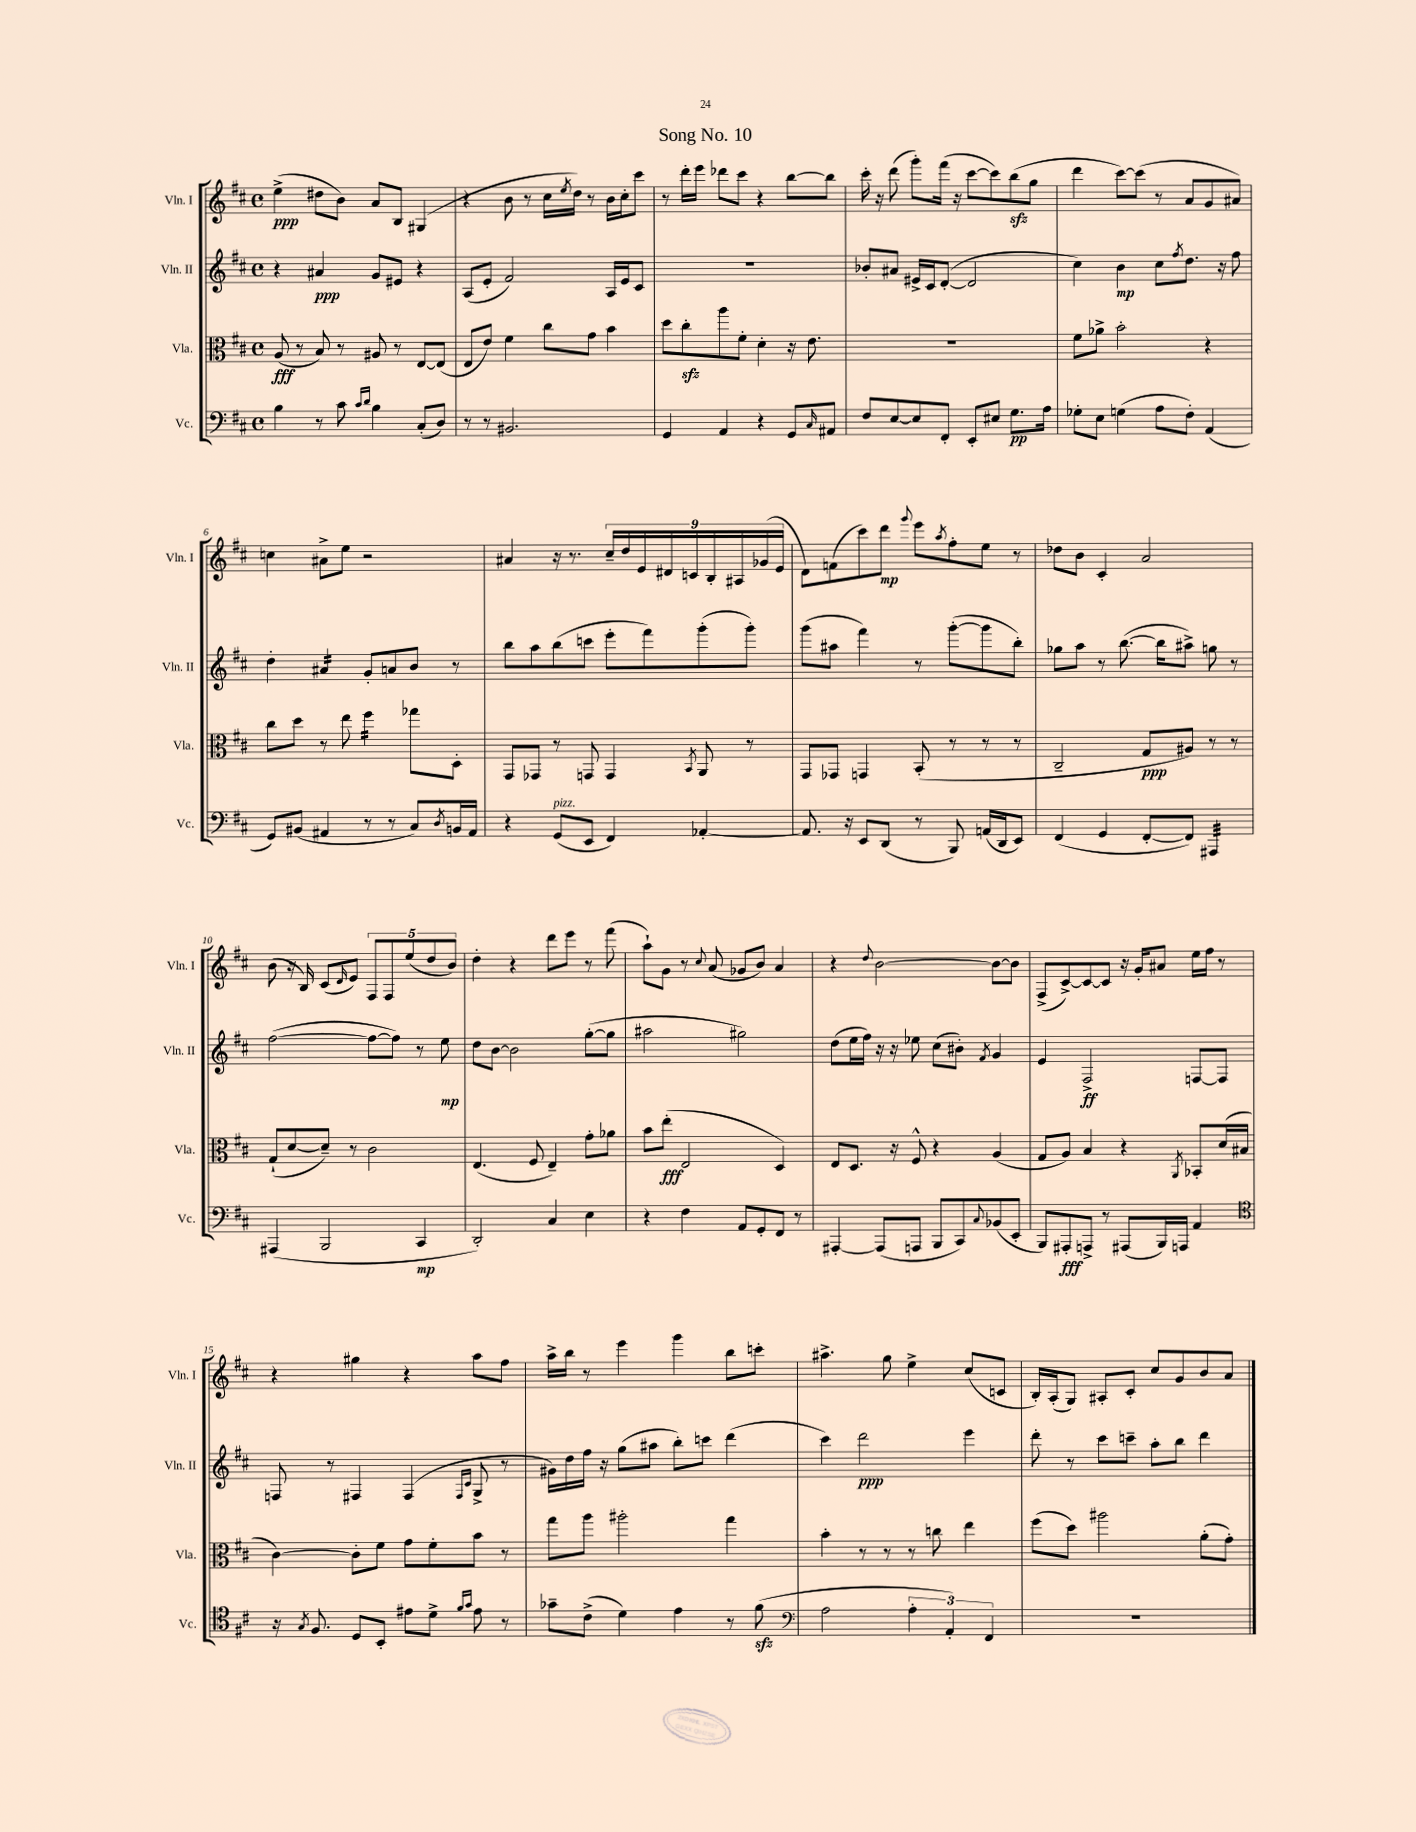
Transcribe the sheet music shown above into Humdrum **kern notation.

**kern	**kern	**kern	**kern
*staff4	*staff3	*staff2	*staff1
*clefF4	*clefC3	*clefG2	*clefG2
*k[f#c#]	*k[f#c#]	*k[f#c#]	*k[f#c#]
*M4/4	*M4/4	*M4/4	*M4/4
*met(c)	*met(c)	*met(c)	*met(c)
4B\	(8A/	4r	(4ee^\
.	8r	.	.
8r	8B/)	4a#/	8dd#\L
8c#\	8r	.	8b\J)
16qqc#/LL	.	.	.
16qqd/JJ	.	.	.
4B\	8A#/	8g/L	8a/L
.	8r	8e#/J	8B/J
(8C#'/L	[8E/L	4r	(4G#/
8D/J)	(8E/]J	.	.
=	=	=	=
8r	8E/L	(8A/L	4r
8r	8e/J)	8e'/J	.
2.BB#/	4f#\	2f#/)	8b\
.	.	.	8r
.	8cc#\L	.	16cc#\LL
.	.	.	8qee/
.	.	.	16dd\JJ)
.	8g\J	.	8r
.	4b\	16A/LL	16b\LL
.	.	16e/J	16cc#'\J
.	.	8c#/J	8ccc#\J
=	=	=	=
4GG/	8dd\L	1r	8r
.	8cc#'\	.	16ddd'\LL
.	.	.	16eee\JJ
4AA/	8aa\	.	8ddd-\L
.	8f#'\J	.	8ccc#\J
4r	4d'\	.	4r
8GG/L	16r	.	[8bb\L
.	8.e\	.	.
16qqC#/	.	.	.
8AA#/J	.	.	8bb\]J
=	=	=	=
8F#/L	1r	8b-'/L	16ccc#'\
.	.	.	16r
[8E/	.	8a#/J	(8ddd\
8E/]	.	16e#^/LL	8ggg'\L)
.	.	16c#/J	.
8FF#'/J	.	([8d'/J	(16fff#\Jk
.	.	.	16r
8EE'/L	.	2d/]	[8ccc#\L
8E#/J	.	.	8ccc#\])
8.G\L	.	.	(8bb\
.	.	.	8gg\J
16A\Jk	.	.	.
=	=	=	=
8G-'\L	8f#\L	4cc#\)	4ddd\
8E\J	8a-^\J	.	.
(4G\	2b'\	4b\	[8ccc#\L)
.	.	.	(8ccc#\]J
8A\L	.	8cc#\L	8r
.	.	8qff#/	.
8F#'\J)	.	8.dd\J	8a/L
(4AA/	4r	.	8g/
.	.	16r	.
.	.	8ff#\	8a#/J)
=	=	=	=
8GG/L)	8cc#\L	4dd'\	4cc\
(8BB#/J	8dd\J	.	.
4AA#/	8r	4a#/	8a#^\L
.	8ee\	.	8ee\J
8r	4ff#\	8g'/L	2r
8r	.	8a/	.
8C#/L)	8gg-\L	8b/J	.
8qD/	.	.	.
16BB/L	8D'\J	8r	.
16AA#/JJ	.	.	.
=	=	=	=
4r	8GG/L	8bb\L	4a#/
.	8GG-/J	8aa\	.
(8GG/L	8r	(8bb\	16r
.	.	.	8.r
8EE/J	8GG/	8ccc\J	.
4FF#/)	4GG/	8eee'\L	18cc#~/LL
.	.	.	18dd/
.	.	.	18e/
.	.	8fff#\)	.
.	.	.	18d#/
.	.	.	18c/
.	8qBB/	.	.
[4AA-'/	8AA/	(8ggg'\	.
.	.	.	18B'/
.	.	.	18A#/
.	8r	8ggg'\J)	.
.	.	.	(18g-/
.	.	.	18e/JJ
=	=	=	=
8.AA-/]	8GG/L	(8ggg\L	8d\L)
.	8GG-/J	8aa#\J	(8f\
16r	.	.	.
8EE/L	4GG/	4fff#\)	8ccc#\)
(8DD/J	.	.	8ddd\J
.	.	.	8qqggg/
8r	(8BB'/	8r	8eee\L
.	.	.	8qaa/
8BBB/)	8r	([8ggg'\L	8ff#'\
(16AA/LL	8r	8ggg\]	8ee\J
16DD/J	.	.	.
8EE/J)	8r	8bb'\J)	8r
=	=	=	=
(4FF#/	2C#~/	8gg-\L	8dd-\L
.	.	8aa\J	8b\J
4GG/	.	8r	4c#'/
.	.	([8.bb\	.
[8FF#'/L	8G/L	.	2a/
.	.	16bb\]LK	.
8FF#/]J)	8A#/J)	8aa#^\J)	.
4AAA#/	8r	8gg\	.
.	8r	8r	.
=	=	=	=
(4AAA#/	(8G`/L	([2ff#\	(8b\
.	[8d/	.	16r
.	.	.	16B/)
2BBB/	8d~/]J)	.	(8c#/L
.	.	.	16qqd/
.	8r	.	8e/J)
.	2c#\	8ff#\_L	10F#/L
.	.	.	10F#/
.	.	8ff#\]J)	.
.	.	.	(10ee/
4CC#/	.	8r	.
.	.	.	10dd/
.	.	8ee\	.
.	.	.	10b/J)
=	=	=	=
2DD'/)	(4.E/	8dd\L	4dd'\
.	.	[8b\J	.
.	.	2b\]	4r
.	8F#/	.	.
4C#/	4E~/)	.	8ddd\L
.	.	.	8eee\J
4E\	8g'\L	([8gg'\L	8r
.	8a-\J	8gg\]J	(8fff#\
=	=	=	=
4r	8b\L	2aa#\	8aa`\L)
.	(8ee'\J	.	8g\J
4F#\	2E/	.	8r
.	.	.	8qqcc#/
.	.	.	(8a/
8AA/L	.	2gg#\)	8g-/L
8GG'/	.	.	8b/J)
8FF#/J	4D/)	.	4a/
8r	.	.	.
=	=	=	=
[4AAA#'/	8E/L	(8dd\L	4r
.	8.D/J	16ee\L	.
.	.	16ff#\JJ)	.
.	.	.	8qqdd/
(8AAA#/]L	.	16r	[2b\
.	16r	16r	.
8AAA/J	8F#^^/	8ee-\	.
8BBB/L	4r	(8cc#\L	.
8CC#/)	.	8b#'\J)	.
8qqC#/	.	8qf#/	.
(8BB-/	(4A/	4g/	8b\_L
8EE'/J	.	.	8b\]J
=	=	=	=
8BBB/L)	8G/L	4e/	(8F#^/L
8AAA#'/	8A/J)	.	[8c#^/)
8AAA^/J	4B/	2F#^/	8c#/_
8r	.	.	8c#/]J
(8AAA#/L	4r	.	16r
.	.	.	16g'/LK
16BBB/L)	.	.	8a#/J
16AAA/JJ	.	.	.
.	8qAA/	.	.
4AA/	8BB-'/L	[8F/L	16ee\LL
.	.	.	16ff#\JJ
.	(16d/L	8F/]J	8r
.	16B#/JJ	.	.
=	=	=	=
*clefC4	*	*	*
16r	[4c#\)	8F/	4r
8qG/	.	.	.
8.F#/	.	.	.
.	.	8r	.
8D/L	8c#'\]L	4F#/	4gg#\
8BB'/J	8f#\J	.	.
8e#\L	8g\L	(4F#/	4r
8d^\J	8f#'\	.	.
16qqf#/LL	.	16qqF#/LL	.
16qqg/JJ	.	16qqc#/JJ	.
8e#\	8b\J	8G^/	8aa\L
8r	8r	8r	8ff#\J
=	=	=	=
8g-~\L	8gg\L	16g#\LL)	16aa^\LL
.	.	16dd\	16bb\JJ
(8c#^\J	8aa\J	16ff#\JJ	8r
.	.	16r	.
4d\)	2aa#'\	(8gg\L	4eee\
.	.	8aa#\J	.
4e\	.	8bb'\L)	4ggg\
.	.	8ccc\J	.
8r	4gg\	(4ddd\	8bb\L
(8f#\	.	.	8ccc'\J
=	=	=	=
*clefF4	*	*	*
2A\	4b'\	4ccc#\)	4.aa#^\
.	8r	2ddd\	.
.	8r	.	8gg\
6A'\	8r	.	4ee^\
.	8cc\	.	.
6AA'/)	.	.	.
.	4ee\	4eee\	(8cc#/L
6FF#/	.	.	.
.	.	.	8c/J
=	=	=	=
1r	(8ff#\L	8ddd'\	16B'/LL)
.	.	.	(16A'/J
.	8dd\J)	8r	8G/J)
.	2aa#\	8ccc#\L	8A#'/L
.	.	8ccc~\J	8c#'/J
.	.	8aa'\L	8cc#/L
.	.	8bb\J	8g/
.	(8a'\L	4ddd\	8b/
.	8g'\J)	.	8a/J
==	==	==	==
*-	*-	*-	*-
